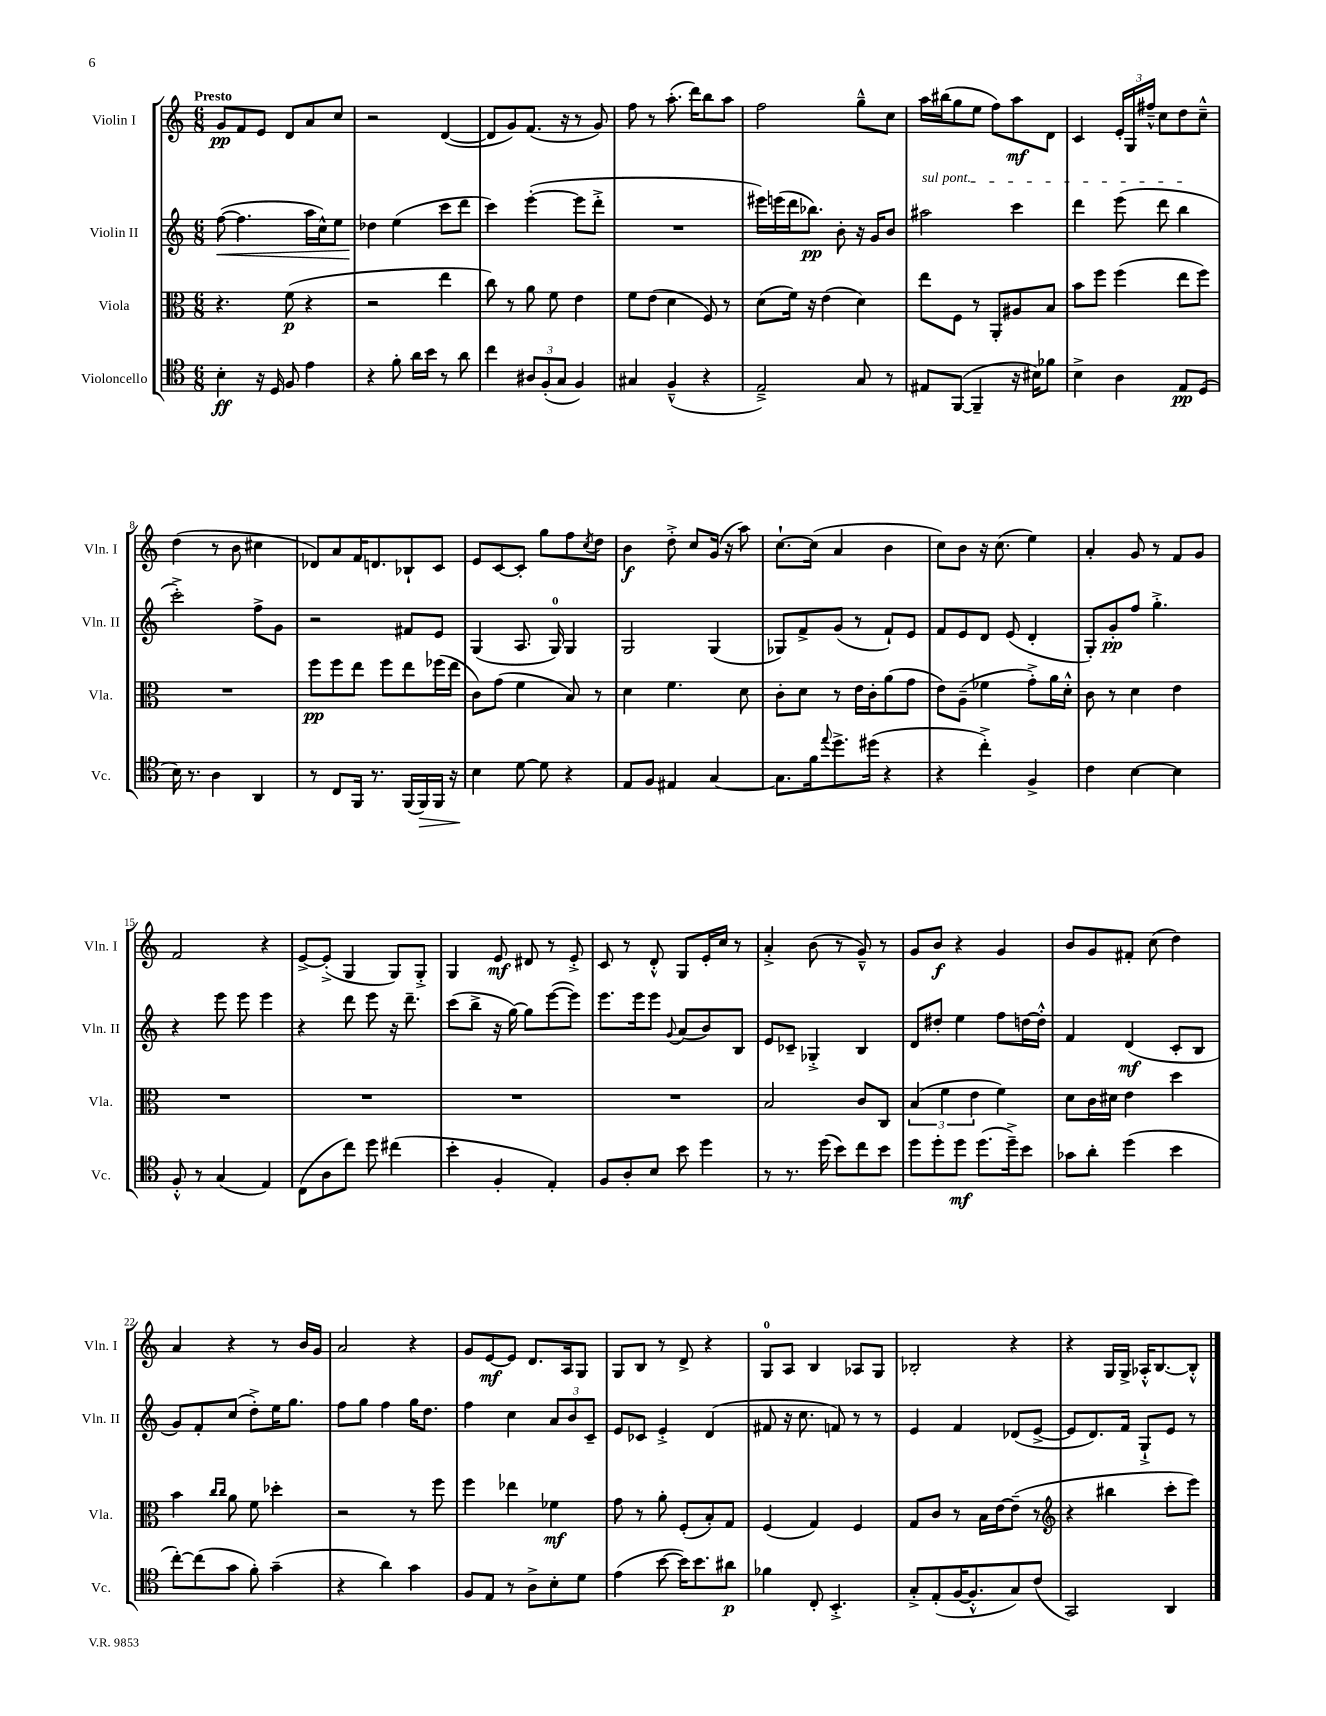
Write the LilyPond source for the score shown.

<<
\new StaffGroup <<
\new Staff = "s0" \with { instrumentName = "Violin I" shortInstrumentName = "Vln. I" } {
    \clef treble \key c \major \numericTimeSignature \time 6/8 \tempo "Presto"
    g'8\pp f'8 e'8 d'8 a'8 c''8 |
    r2 d'4~( |
    d'8 g'8) f'8.( r16 r8 g'8) |
    f''8 r8 a''8.-.( d'''16) b''8 a''8 |
    f''2 g''8---^ c''8 |
    a''16 bis''16( g''8 e''8 f''8) a''8\mf d'8 |
    c'4 \tuplet 3/2 { e'16-. g16 fis''16---^ } c''8 d''8 c''8---^ |
    d''4( r8 b'8 cis''4 |
    des'8) a'8 f'16 d'8. bes8-! c'8 |
    e'8 c'8~ c'8-. g''8 f''8 \acciaccatura { c''8 } d''8 |
    b'4\f d''8-.-> c''8 g'16( r16 a''8) |
    c''8.~-! c''16( a'4 b'4 |
    c''8) b'8 r16 c''8.( e''4) |
    a'4-. g'8 r8 f'8 g'8 |
    f'2 r4 |
    e'8~-> e'8-.->( g4 g8) g8-.-> |
    g4 e'8\mf dis'8 r8 e'8-.-> |
    c'8 r8 d'8-.-^ g8 e'16-. c''16 r8 |
    a'4-.-> b'8( r8 g'8---^) r8 |
    g'8 b'8\f r4 g'4 |
    b'8 g'8 fis'8-. c''8( d''4) |
    a'4 r4 r8 b'16 g'16 |
    a'2 r4 |
    g'8 e'8~\mf e'8 d'8. a16 g8 |
    g8 b8 r8 d'8-> r4 |
    g8-0 a8 b4 aes8 g8 |
    bes2-. r4 |
    r4 g16 g16-> aes16-.-^ b8.~ b8-.-^ \bar "|." |
}
\new Staff = "s1" \with { instrumentName = "Violin II" shortInstrumentName = "Vln. II" } {
    \clef treble \key c \major \numericTimeSignature \time 6/8
    f''8~\<( f''4. a''16 c''16-^) e''8 |
    des''4\! e''4( c'''8 d'''8 |
    c'''4) e'''4~-.( e'''8 d'''8-.-> |
    R2. |
    eis'''16) e'''16( d'''16 bes''8.\pp) b'8-. r16 g'16 b'8 |
    \once \override TextSpanner.bound-details.left.text = \markup { \italic "sul pont." } ais''2\startTextSpan c'''4 |
    d'''4 e'''8( d'''8 b''4\stopTextSpan |
    c'''2-.->) f''8-> g'8 |
    r2 fis'8 e'8 |
    g4( a8. g16-0) g4 |
    g2 g4( |
    ges8) f'8-> g'8( r8 f'8-!) e'8 |
    f'8 e'8 d'8 e'8( d'4-. |
    g8-.) g'8-.\pp f''8 g''4.-.-> |
    r4 e'''8 e'''8 e'''4 |
    r4 d'''8 e'''8 r16 d'''8.-- |
    c'''8( b''8-> r16 g''16~) g''8 e'''8~( e'''8) |
    e'''8. e'''16 e'''8 \appoggiatura { g'8 } a'8( b'8) b8 |
    e'8 ces'8-- ges4-.-> b4 |
    d'8 dis''8-. e''4 f''8 d''16~ d''16-.-^ |
    f'4 d'4\mf( c'8-. b8 |
    g'8) f'8-. c''8( d''8-.->) e''16 g''8. |
    f''8 g''8 f''4 g''16 d''8. |
    f''4 c''4 \tuplet 3/2 { a'8 b'8 c'8-- } |
    e'8 ces'8 e'4-.-> d'4( |
    fis'8 r16 c''8. f'8) r8 r8 |
    e'4 f'4 des'8( e'8~-> |
    e'8 d'8.) f'16 g8-!-> e'8 r8 \bar "|." |
}
\new Staff = "s2" \with { instrumentName = "Viola" shortInstrumentName = "Vla." } {
    \clef alto \key c \major \numericTimeSignature \time 6/8
    r4. f'8\p( r4 |
    r2 e''4 |
    c''8) r8 a'8 f'8 e'4 |
    f'8 e'8( d'4 f8) r8 |
    d'8( f'16) r16 e'4( d'4) |
    e''8 f8 r8 a,8-. ais8 b8 |
    b'8 f''8 f''4( e''8 f''8) |
    R2. |
    f''8\pp f''8 e''8 f''8 e''8 fes''16( e''16 |
    c'8) g'8( f'4 b8) r8 |
    d'4 f'4. d'8 |
    c'8-. d'8 r8 e'16 c'16-. a'8( g'8 |
    e'8) a8--( fes'4 g'8-.->) a'16 d'16-.-^ |
    c'8 r8 d'4 e'4 |
    R2. |
    R2. |
    R2. |
    R2. |
    b2 c'8 c8 |
    \tuplet 3/2 { b4( f'4 e'4 } f'4) |
    d'8 c'16 dis'16 e'4 d''4 |
    b'4 \grace { c''16 c''16 } a'8 f'8 des''4-. |
    r2 r8 f''8 |
    f''4 ees''4 fes'4\mf |
    g'8 r8 a'8-. f8-.( b8-.) g8 |
    f4( g4) f4 |
    g8 c'8 r8 b16 e'16~ e'8--( r8 |
    \clef treble r4 bis''4 c'''8-. e'''8) \bar "|." |
}
\new Staff = "s3" \with { instrumentName = "Violoncello" shortInstrumentName = "Vc." } {
    \clef tenor \key c \major \numericTimeSignature \time 6/8
    b4-.\ff r16 d16 f8 e'4 |
    r4 f'8-. a'16 b'16 r8 a'8 |
    c''4 \tuplet 3/2 { ais8 f8-.( g8 } f4) |
    gis4 f4---^( r4 |
    e2--->) g8 r8 |
    eis8 f,8~( f,4-- r16 bis16) fes'8 |
    b4-> a4 e8\pp d8( |
    b16) r8. a4 a,4 |
    r8 c8 f,16 r8. f,16( f,16\>) f,16 r16 |
    b4\! d'8~ d'8 r4 |
    e8 f8 eis4 g4~ |
    g8. f'16 \appoggiatura { e''8 } d''8.-> dis''16( r4 |
    r4 c''4-.->) f4-> |
    c'4 b4~ b4 |
    f8-.-^ r8 g4( e4) |
    c8( a8 c''8) d''8 cis''4( |
    b'4-. f4-. e4-.) |
    f8 a8-. b8 b'8 d''4 |
    r8 r8. d''16( b'8) c''8 b'8 |
    d''8 d''8-. d''8\mf d''8.( d''16--->) b'8 |
    ges'8 a'8-. d''4( b'4 |
    c''8~-.) c''8( g'8 f'8-.) g'4--( |
    r4 a'4) g'4 |
    f8 e8 r8 a8-> b8-. d'8 |
    e'4( b'8~ b'16) b'8. ais'8\p |
    fes'4 c8-. b,4.-.-> |
    g8-.-> e8-.( f16~ f8.-.-^ g8) c'8( |
    g,2) a,4 \bar "|." |
}
>>
>>
